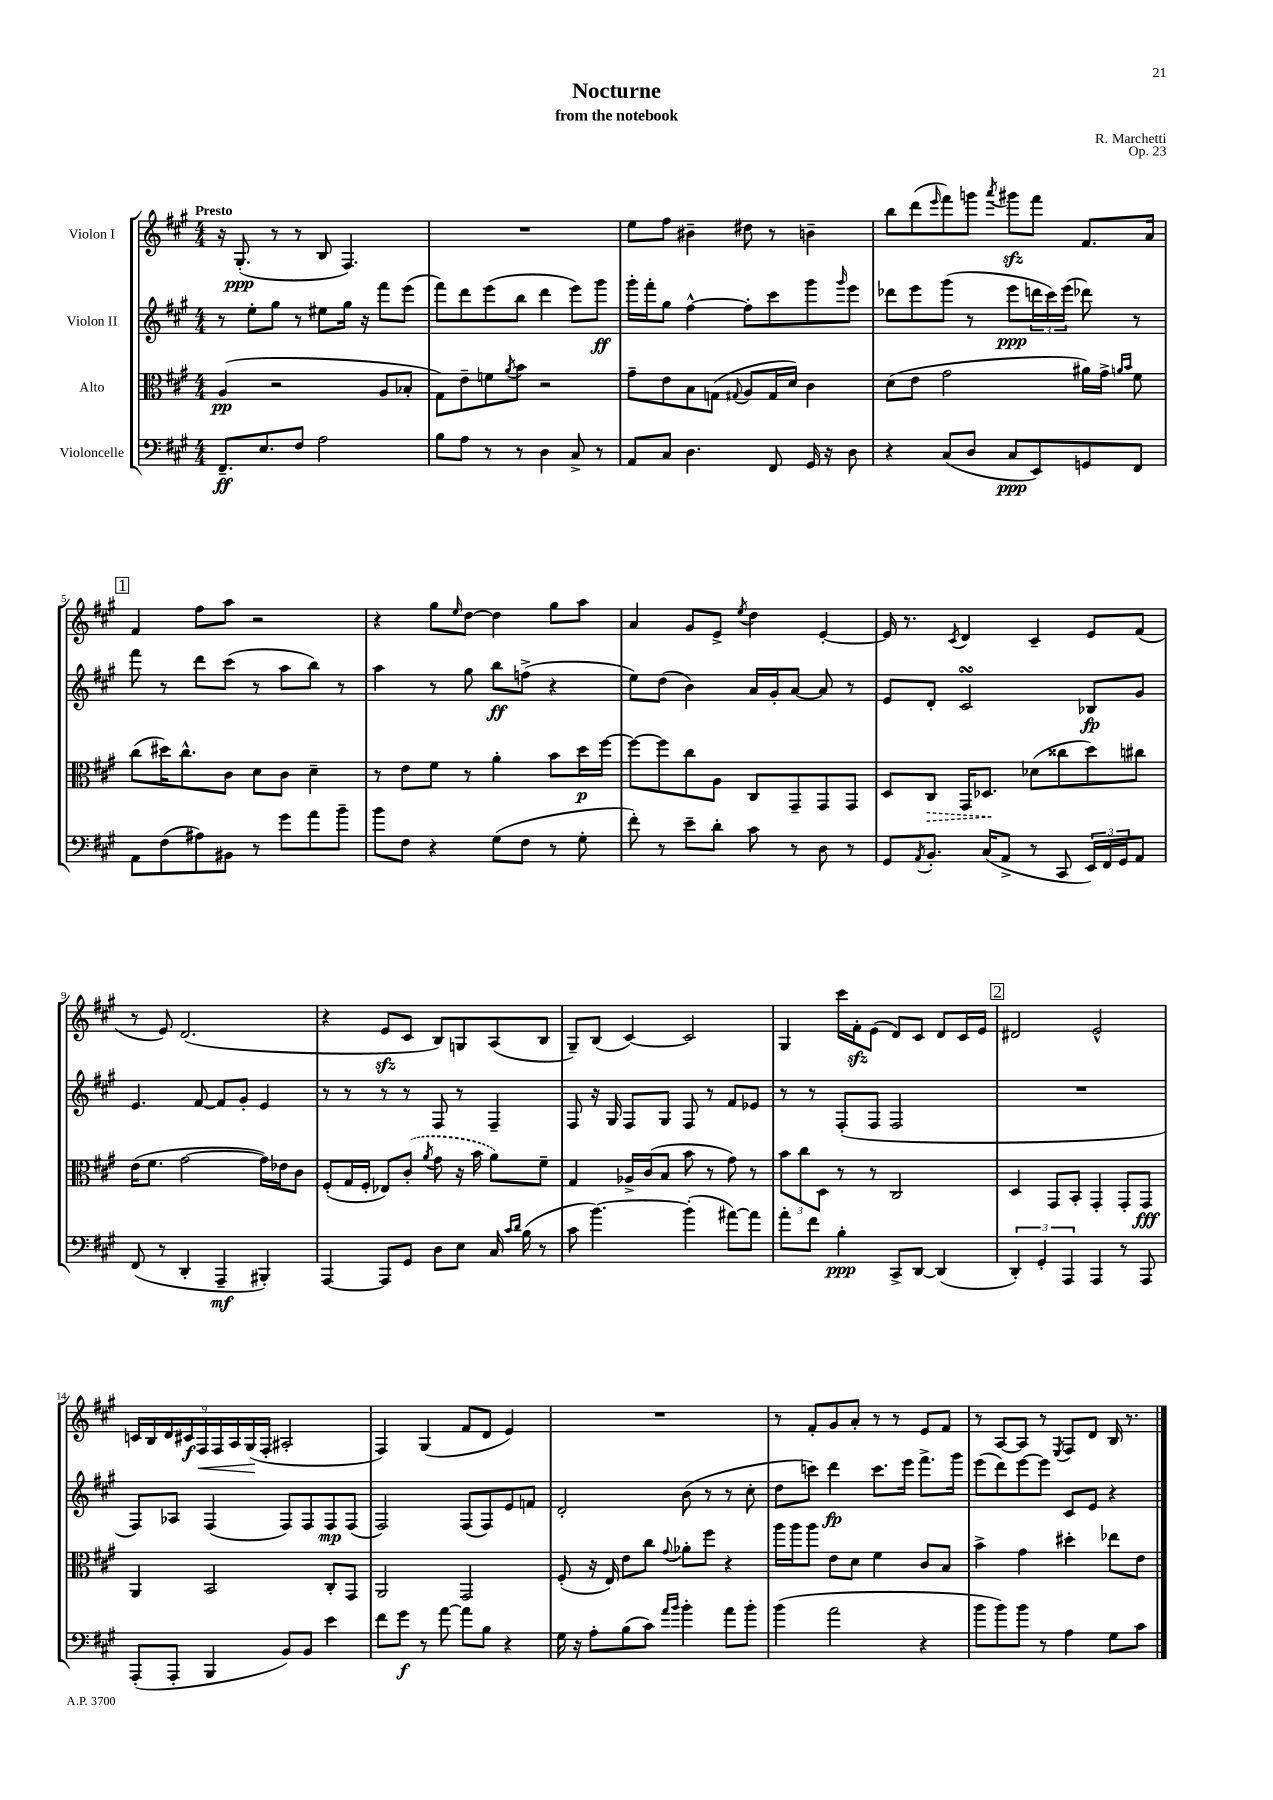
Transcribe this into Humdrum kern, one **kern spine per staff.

**kern	**dynam	**kern	**dynam	**kern	**dynam	**kern	**dynam
*part4	*part4	*part3	*part3	*part2	*part2	*part1	*part1
*staff4	*staff4	*staff3	*staff3	*staff2	*staff2	*staff1	*staff1
*I"Violoncelle	*	*I"Alto	*	*I"Violon II	*	*I"Violon I	*
*clefF4	*	*clefC3	*	*clefG2	*	*clefG2	*
*k[f#c#g#]	*	*k[f#c#g#]	*	*k[f#c#g#]	*	*k[f#c#g#]	*
*M4/4	*	*M4/4	*	*M4/4	*	*M4/4	*
=1	=1	=1	=1	=1	=1	=1	=1
!	!	!	!	!	!	!LO:TX:a:B:t=Presto	!
8.FF#~/L	ff	(4A/	pp	8r	.	16r	.
.	.	.	.	.	.	(8.G#'/	ppp
.	.	.	.	8ee'\L	.	.	.
8.E/	.	.	.	.	.	.	.
.	.	2r	.	8gg#\J	.	8r	.
8F#/J	.	.	.	8r	.	8r	.
2A\	.	.	.	8ee#X\L	.	8B/	.
.	.	.	.	16gg#\Jk	.	4.F#/)	.
.	.	.	.	16r	.	.	.
.	.	8A/L	.	8fff#\L	.	.	.
.	.	8B-X'/J	.	(8eee\J	.	.	.
=2	=2	=2	=2	=2	=2	=2	=2
8B\L	.	8G#\L)	.	8fff#\L)	.	1r	.
8A\J	.	8e~\	.	8ddd\	.	.	.
8r	.	8fn\	.	(8eee\	.	.	.
.	.	8qa/	.	.	.	.	.
8r	.	8b\J	.	8bb\J	.	.	.
4D\	.	2r	.	4ddd\	.	.	.
8C#^/	.	.	.	8eee\L)	.	.	.
8r	.	.	.	8ggg#\J	ff	.	.
=3	=3	=3	=3	=3	=3	=3	=3
8AA/L	.	8g#~\L	.	16ggg#'\LL	.	8ee\L	.
.	.	.	.	16fff#'\J	.	.	.
8C#/J	.	8e\	.	8gg#\J	.	8ff#\J	.
4.D\	.	8B\	.	[4ff#^^\	.	4b#X~\	.
.	.	(8Gn\J	.	.	.	.	.
.	.	8qqG#X/	.	.	.	.	.
.	.	8A/L	.	8ff#'\L]	.	8dd#X\	.
8FF#/	.	16G#/L	.	8ccc#\	.	8r	.
.	.	16d/JJ)	.	.	.	.	.
16GG#/	.	4c#\	.	8ggg#\	.	4bn~\	.
16r	.	.	.	.	.	.	.
.	.	.	.	16qqggg#/	.	.	.
8D\	.	.	.	8eee\J	.	.	.
=4	=4	=4	=4	=4	=4	=4	=4
4r	.	(8d\L	.	8ddd-X\L	.	8bb\L	.
.	.	8e\J	.	8eee\	.	(8ddd\	.
.	.	.	.	.	.	16qqeee/	.
(8C#/L	.	2g#\	.	(8ggg#\J	.	8fff#\)	.
8D/J	.	.	.	8r	.	8gggn\J	.
.	.	.	.	.	.	8qaaa/	.
8C#/L	ppp	.	.	8eee\L	ppp	8ggg#Xzz\L	.
8EE/)	.	.	.	24dddn\L	.	8fff#\J	.
.	.	.	.	24ccc#\)	.	.	.
.	.	.	.	(24eee\JJ	.	.	.
8GGn/	.	16a#X\LL)	.	8ddd-X\)	.	8.f#/L	.
.	.	16g#^\JJ	.	.	.	.	.
.	.	16qqan/LL	.	.	.	.	.
.	.	16qqb/JJ	.	.	.	.	.
8FF#/J	.	8f#\	.	8r	.	.	.
.	.	.	.	.	.	16a/Jk	.
!!LO:LB:g=z
!!LO:REH:place=s1:t=1
=5	=5	=5	=5	=5	=5	=5	=5
8AA\L	.	(8cc#\L	.	8fff#\	.	4f#/	.
(8F#\	.	16dd#X\K)	.	8r	.	.	.
.	.	8.cc#^^\	.	.	.	.	.
8A#X\)	.	.	.	8ddd\L	.	8ff#\L	.
8BB#X\J	.	8c#\J	.	(8ccc#\J	.	8aa\J	.
8r	.	8d\L	.	8r	.	2r	.
8g#\L	.	8c#\J	.	8aa\L	.	.	.
8a\	.	4d~\	.	8bb\J)	.	.	.
8b~\J	.	.	.	8r	.	.	.
=6	=6	=6	=6	=6	=6	=6	=6
8b\L	.	8r	.	4aa\	.	4r	.
8F#\J	.	8e\L	.	.	.	.	.
4r	.	8f#\J	.	8r	.	8gg#\L	.
.	.	.	.	.	.	16qqee/	.
.	.	8r	.	8gg#\	.	[8dd\J	.
(8G#\L	.	4a'\	.	8bb\L	ff	4dd\]	.
8F#\J	.	.	.	(8ffn^\J	.	.	.
8r	.	8b\L	.	4r	.	8gg#\L	.
8G#'\	.	16dd\L	p	.	.	8aa\J	.
.	.	[16ff#\JJ	.	.	.	.	.
=7	=7	=7	=7	=7	=7	=7	=7
8f#'\)	.	8ff#\L_	.	8ee\L)	.	4a/	.
8r	.	8ff#\]	.	(8dd\J	.	.	.
8e~\L	.	8cc#\	.	4b\)	.	8g#/L	.
8d'\J	.	8A\J	.	.	.	8e^/J	.
.	.	.	.	.	.	8qee/	.
8c#\	.	8C#/L	.	16a/LL	.	4dd\	.
.	.	.	.	16g#'/J	.	.	.
8r	.	8GG#~/	.	[8a/J	.	.	.
8D\	.	8GG#/	.	8a/]	.	[4e'/	.
8r	.	8GG#/J	.	8r	.	.	.
=8	=8	=8	=8	=8	=8	=8	=8
8GG#/L	.	8D/L	.	8e/L	.	16e/]	.
.	.	.	.	.	.	8.r	.
8qAA/	.	.	.	.	.	.	.
!	!	!	!LO:HP:b	!	!	!	!
8.BB'/J	.	8C#/J	>	8d'/J	.	.	.
.	.	.	.	.	.	8qc#/	.
.	.	16GG#/KL	.	2c#sSsS/	.	4d/	.
(16C#/KL	.	8.D-X/J	.	.	.	.	.
8AA^/J	.	.	.	.	.	.	.
8r	.	(8d-X\L	]	.	.	4c#~/	.
8CC#/	.	8cc##X\	.	.	.	.	.
24EE/LL)	.	8dd\)	.	8B-X/L	fp	8e/L	.
24FF#/	.	.	.	.	.	.	.
24GG#/J	.	.	.	.	.	.	.
8AA/J	.	8cc#X\J	.	8g#/J	.	(8f#/J	.
!!LO:LB:g=z
=9	=9	=9	=9	=9	=9	=9	=9
(8FF#/	.	(16e\KL	.	4.e/	.	8r	.
.	.	8.f#\J	.	.	.	.	.
8r	.	.	.	.	.	8e/)	.
4DD'/	.	[2g#\	.	.	.	(2.d/	.
.	.	.	.	[8f#/	.	.	.
4AAA~/	mf	.	.	8f#/L]	.	.	.
.	.	.	.	8g#'/J	.	.	.
4BBB#X'/)	.	16g#\LL])	.	4e/	.	.	.
.	.	16e-X\J	.	.	.	.	.
.	.	8c#\J	.	.	.	.	.
=10	=10	=10	=10	=10	=10	=10	=10
[4AAA/	.	(8F#'/L	.	8r	.	4r	.
.	.	16G#/L	.	8r	.	.	.
.	.	16F#'/JJ	.	.	.	.	.
8AAA/L]	.	8E-X/L)	.	8r	.	8ezz/L	.
8GG#/J	.	(8c#'/J	.	8r	.	8c#/J	.
.	.	8qa/	.	.	.	.	.
8D\L	.	8g#\	.	8F#/	.	8B/L)	.
8E\J	.	16r	.	8r	.	8Gn/	.
.	.	16b\	.	.	.	.	.
16C#/	.	8a\L)	.	4F#~/	.	(8A/	.
16qqc#/LL	.	.	.	.	.	.	.
16qqd/JJ	.	.	.	.	.	.	.
(16B\	.	.	.	.	.	.	.
8r	.	8f#~\J	.	.	.	8B/J	.
=11	=11	=11	=11	=11	=11	=11	=11
8c#\	.	4G#/	.	8F#/	.	8G#~/L)	.
[4.b\)	.	.	.	16r	.	(8B/J	.
.	.	.	.	16G#/	.	.	.
.	.	16A-X^/LL	.	8F#/L	.	[4c#/)	.
.	.	(16c#/J	.	.	.	.	.
.	.	8B/J	.	8G#/J	.	.	.
(4b'\]	.	8b\	.	8F#/	.	2c#/]	.
.	.	8r	.	8r	.	.	.
[8a#X\L)	.	8g#\)	.	8f#/L	.	.	.
8a#\J]	.	8r	.	8e-X/J	.	.	.
=12	=12	=12	=12	=12	=12	=12	=12
8a'\L	.	12b\L	.	8r	.	4G#/	.
.	.	12cc#\	.	.	.	.	.
8f#\J	.	.	.	8r	.	.	.
.	.	12D\J	.	.	.	.	.
4B'\	ppp	8r	.	(8F#'/L	.	16ccc#\LL	.
.	.	.	.	.	.	16f#zz'\J	.
.	.	8r	.	8F#/J	.	(8e\J	.
8CC#^/L	.	2C#/	.	2F#/	.	8d/L)	.
[8DD/J	.	.	.	.	.	8c#/J	.
(4DD/]	.	.	.	.	.	8d/L	.
.	.	.	.	.	.	16c#/L	.
.	.	.	.	.	.	16e/JJ	.
!!LO:REH:place=s1:t=2
=13	=13	=13	=13	=13	=13	=13	=13
6DD'/)	.	4D/	.	1r	.	2d#X/	.
6GG#'/	.	.	.	.	.	.	.
.	.	8GG#/L	.	.	.	.	.
6AAA/	.	.	.	.	.	.	.
.	.	8BB'/J	.	.	.	.	.
4AAA/	.	4GG#'/	.	.	.	2e^^/	.
8r	.	8GG#'/L	.	.	.	.	.
8AAA/	.	8GG#/J	fff	.	.	.	.
!!LO:LB:g=z
=14	=14	=14	=14	=14	=14	=14	=14
(8AAA'/L	.	4AA/	.	8F#/L)	.	18cn/LL	.
.	.	.	.	.	.	18B/	.
.	.	.	.	.	.	18d/	.
8AAA'/J	.	.	.	8A-X/J	.	.	.
.	.	.	.	.	.	18c#X/	f
!	!	!	!	!	!	!	!LO:HP:b
.	.	.	.	.	.	18F#/	<
4BBB/	.	2BB/	.	(4F#/	.	.	.
.	.	.	.	.	.	18F#/	.
.	.	.	.	.	.	18A/	.
.	.	.	.	.	.	(18G#/	.
.	.	.	.	.	.	18F#'/JJ	[
8BB/L)	.	.	.	8F#/L)	.	2A#X'/	.
8BB/J	.	.	.	8F#/	.	.	.
4e\	.	8C#'/L	.	8F#/	mp	.	.
.	.	8GG#/J	.	(8F#/J	.	.	.
=15	=15	=15	=15	=15	=15	=15	=15
8f#\L	.	2AA/	.	2F#/)	.	4F#/)	.
8g#\J	f	.	.	.	.	.	.
8r	.	.	.	.	.	(4G#/	.
[8a\	.	.	.	.	.	.	.
8a\L]	.	2GG#/	.	(8F#/L	.	8f#/L	.
8B\J	.	.	.	8F#/)	.	8d/J	.
4r	.	.	.	8e/	.	4e/)	.
.	.	.	.	8fn/J	.	.	.
=16	=16	=16	=16	=16	=16	=16	=16
16G#\	.	(8F#'/	.	2d'/	.	1r	.
16r	.	.	.	.	.	.	.
8A'\L	.	16r	.	.	.	.	.
.	.	16E/)	.	.	.	.	.
(8B\	.	8e\L	.	.	.	.	.
8c#\J)	.	8cc#\J	.	.	.	.	.
16qqa/LL	.	.	.	.	.	.	.
16qqb/JJ	.	8qqg#/	.	.	.	.	.
4b'\	.	8a-X'\L	.	(8b\	.	.	.
.	.	8ff#\J	.	8r	.	.	.
8a\L	.	4r	.	8r	.	.	.
8b'\J	.	.	.	8cc#'\	.	.	.
=17	=17	=17	=17	=17	=17	=17	=17
(4b\	.	16aa\LL	.	8dd\L	.	8r	.
.	.	16aa\J	.	.	.	.	.
.	.	8aa\J	.	8cccn\J)	.	8f#'/L	.
2a\	.	8e\L	.	4ddd\	fp	8g#/	.
.	.	8d\J	.	.	.	8a'/J	.
.	.	4f#\	.	8.ccc\L	.	8r	.
.	.	.	.	.	.	8r	.
.	.	.	.	16eee\Jk	.	.	.
4r	.	8c#/L	.	8.fff#^\L	.	8e/L	.
.	.	8B/J	.	.	.	8f#/J	.
.	.	.	.	16ggg#\Jk	.	.	.
=18	=18	=18	=18	=18	=18	=18	=18
8b\L	.	4b^\	.	(8eee\L	.	8r	.
8b\)	.	.	.	8ddd\)	.	[8A/L	.
8b\J	.	4g#\	.	[8eee\	.	8A/J]	.
8r	.	.	.	8eee\J]	.	8r	.
.	.	.	.	.	.	8qE/	.
4A\	.	4dd#X'\	.	8c#/L	.	8F#/L	.
.	.	.	.	8e/J	.	8d/J	.
8G#\L	.	8ee-X\L	.	4r	.	16B/	.
.	.	.	.	.	.	8.r	.
8c#\J	.	8e\J	.	.	.	.	.
==	==	==	==	==	==	==	==
*-	*-	*-	*-	*-	*-	*-	*-
